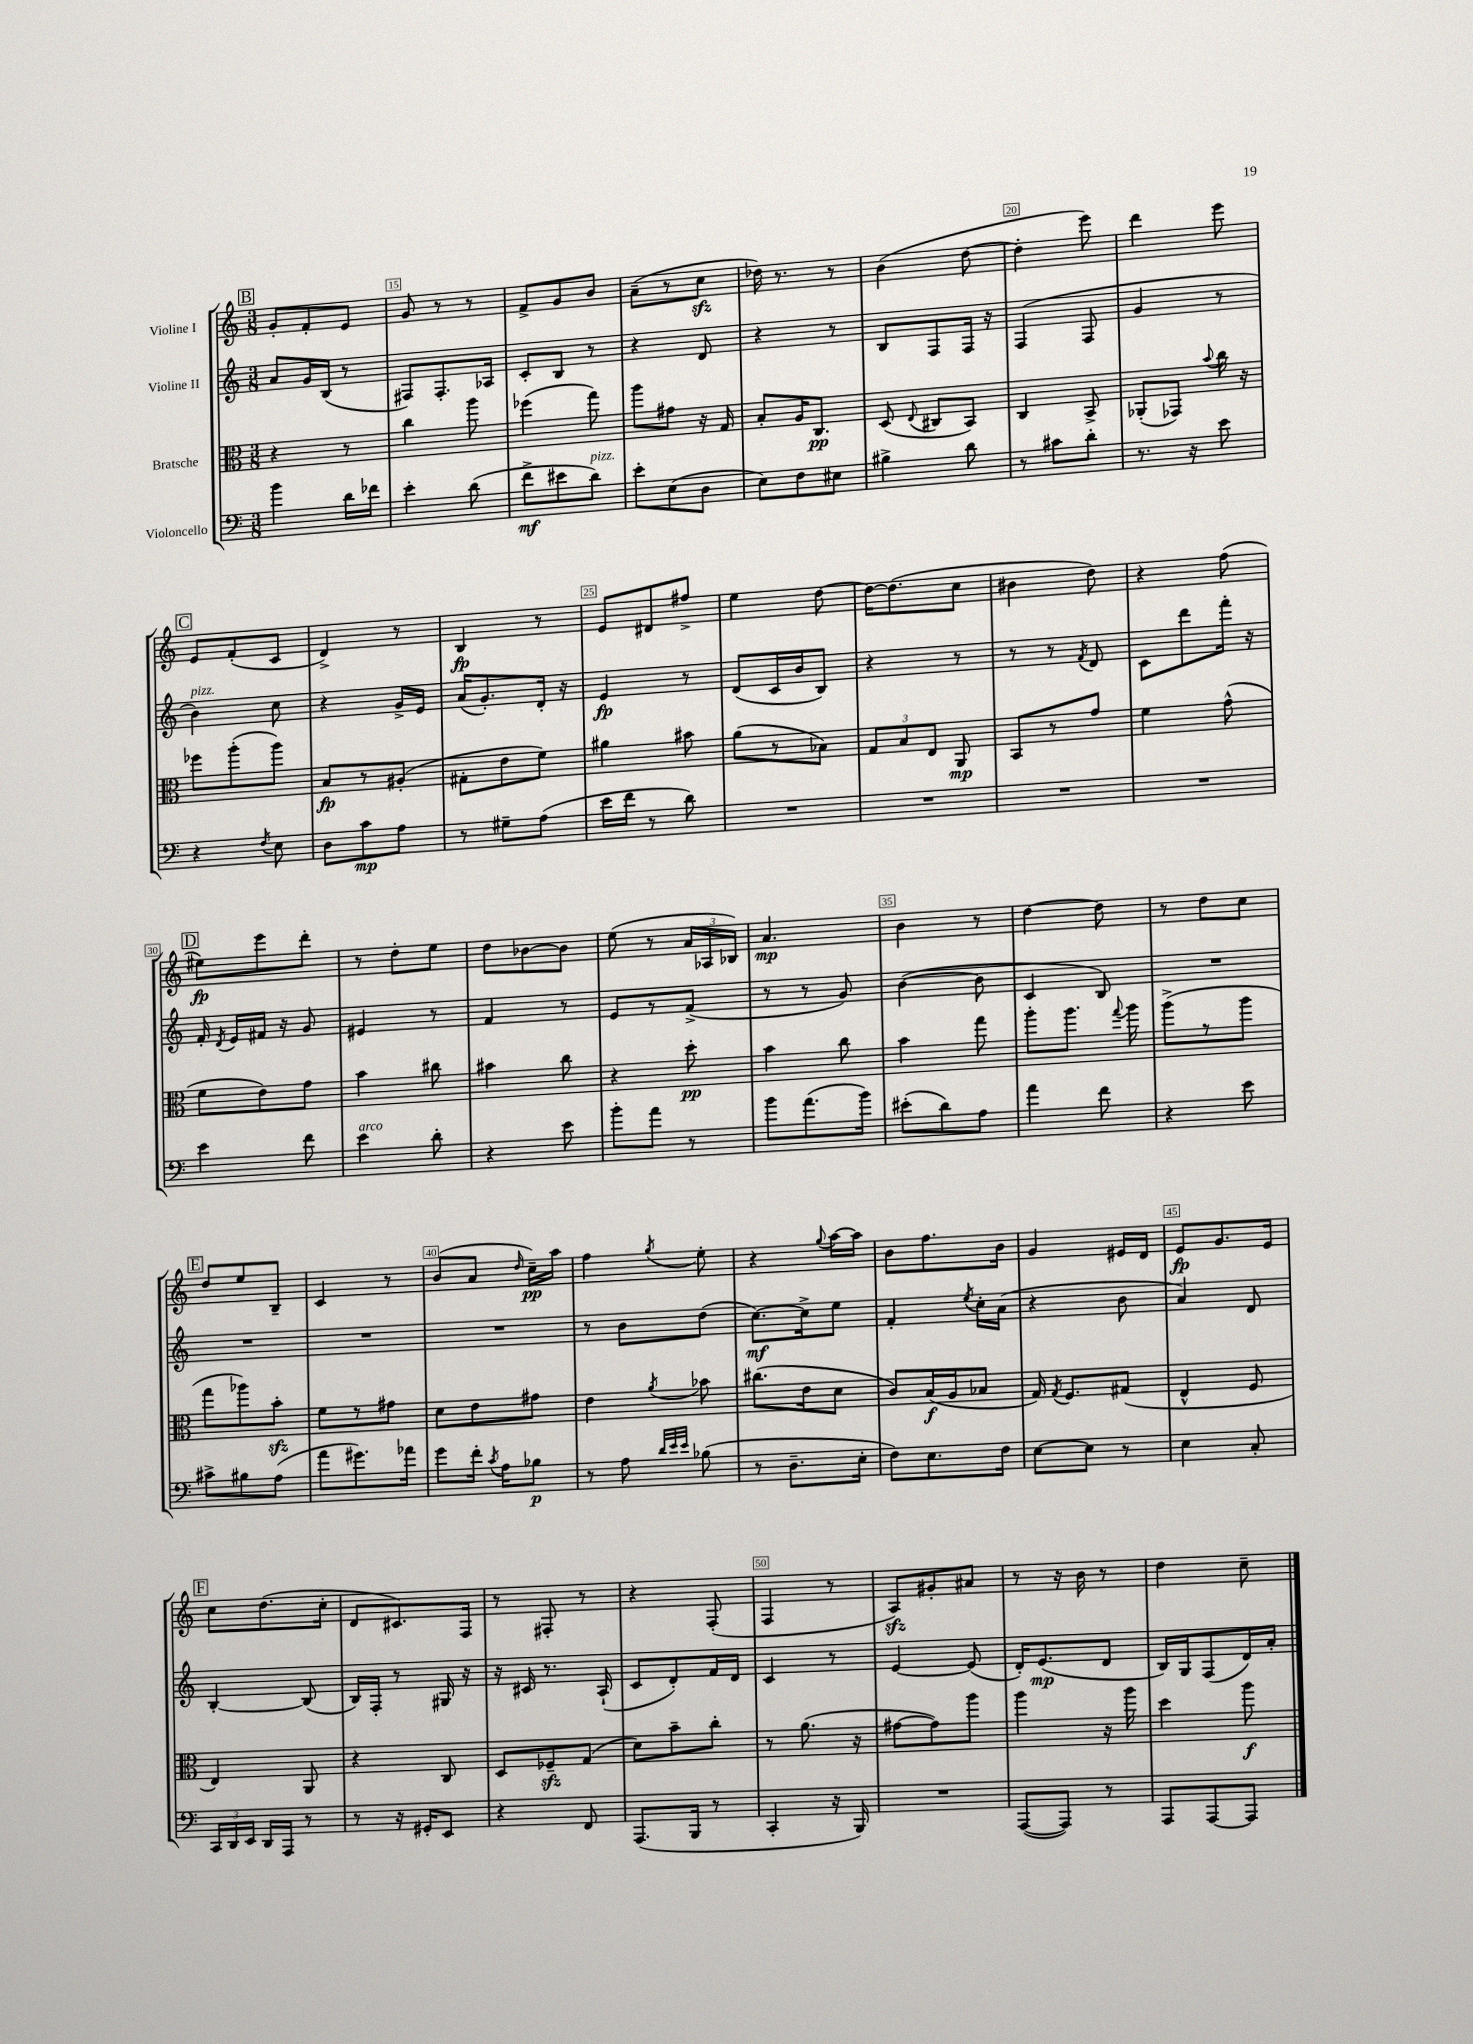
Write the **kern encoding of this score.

**kern	**kern	**kern	**kern
*staff4	*staff3	*staff2	*staff1
*clefF4	*clefC3	*clefG2	*clefG2
*k[]	*k[]	*k[]	*k[]
*M3/8	*M3/8	*M3/8	*M3/8
4b	4r	8a	8g'
.	.	16g	8f'
.	.	(16B	.
16d	8r	8r	8e
16f-	.	.	.
=	=	=	=
4e'	4cc	8F#)	8g
.	.	8.F#'	8r
(8d	8aa	.	8r
.	.	16A-	.
=	=	=	=
8f^	(4ff-	8c'	8f^
8e#	.	8B	8g
8d)	8gg)	8r	8b
=	=	=	=
8e'	8aa	4r	(8a~
(8E	8g#	.	8r
8D	16r	8d	8cc
.	16G	.	.
=	=	=	=
8E)	8B'	4r	16dd-)
.	.	.	8.r
8F	16A	.	.
.	8.C	.	.
8E#	.	8r	8r
=	=	=	=
4B#^	(8D	8B	(4b
.	8qqE	.	.
.	8C#	8F	.
8d	8BB)	16F	[8dd
.	.	16r	.
=	=	=	=
8r	4C	(4F	4dd']
8c#	.	.	.
8d'	8BB^	8F	8eee)
=	=	=	=
8.r	(8AA-'	4g	4ddd
.	8GG-)	.	.
16r	.	.	.
.	8qqb	.	.
8e	16cc	8r	8eee
.	16r	.	.
=	=	=	=
4r	8ff-	4b)	8e
.	(8aa'	.	(8f'
8qF	.	.	.
8E	8aa)	8cc	8c
=	=	=	=
8D	8B	4r	4d^)
8c	8r	.	.
8A	(8A#'	16g^	8r
.	.	16e	.
=	=	=	=
8r	8G#'	(16a	4B
.	.	8.g')	.
8G#~	8e	.	.
(8A	8f)	16d'	8r
.	.	16r	.
=	=	=	=
16e	4a#	4e	8e
16f	.	.	.
8r	.	.	8d#
8d)	8b#	8r	8ff#^
=	=	=	=
4.r	(8a	(8d	4ee
.	8r	16c	.
.	.	16b	.
.	8B-)	8B)	[8dd
=	=	=	=
4.r	12G	4r	16dd_
.	.	.	(8.dd]
.	12B	.	.
.	12E	.	.
.	8AA	8r	8cc
=	=	=	=
4.r	8BB	8r	4b#
.	8r	8r	.
.	.	8qf	.
.	8g	8d	8dd)
=	=	=	=
4.r	4f	8c	4r
.	.	8ddd	.
.	(8g^^	16fff'	(8ff
.	.	16r	.
=	=	=	=
4e	8f	16f'	8ee#)
.	.	8qd	.
.	.	16e	.
.	8e)	16f#	8eee
.	.	16r	.
8f	8g	8g	8ddd'
=	=	=	=
4e	4b	4e#	8r
.	.	.	8dd'
8d'	8cc#	8r	8ee
=	=	=	=
4r	4b#	4f	8dd
.	.	.	[8b-
8e	8cc	8r	8b-]
=	=	=	=
8b'	4r	8e	(8ee
8a	.	8r	8r
8r	8dd'	(8f^	24a
.	.	.	24A-
.	.	.	24B-)
=	=	=	=
8b	4b	8r	4.a
(8.a	.	8r	.
.	8cc	8g)	.
16b)	.	.	.
=	=	=	=
(8e#'	4b	([4b	4b
8d)	.	.	.
8A	8gg	8b]	8r
=	=	=	=
4a	8aa'	4c	[4dd
.	8.aa	.	.
8f	.	8B)	8dd]
.	8qqgg	.	.
.	16aa	.	.
=	=	=	=
4r	(8aa^	4.r	8r
.	8r	.	8dd
8e	8aa	.	8cc
=	=	=	=
8c#^	8gg	4.r	8dd
8B#	8aa-)	.	8ee
(8A	8b'	.	8B~
=	=	=	=
8a	8f	4.r	4c
8.g#)	8r	.	.
.	8g#	.	8r
16a-	.	.	.
=	=	=	=
8g	8d	4.r	(8b
16f'	8e	.	8a
8qc	.	.	.
16A	.	.	.
.	.	.	16qqdd
8B-	8g#	.	16cc~)
.	.	.	16aa
=	=	=	=
8r	4e	8r	4ff
8A	.	8b	.
32qqd	.	.	.
32qqe	.	.	.
32qqe	8qa	.	8qgg
(8B-	8b-	(8dd	8ee'
=	=	=	=
8r	(8.cc#	[8.cc)	4r
8.D~	.	.	.
.	16e	16cc^]	.
.	.	.	8qqgg
.	8d	8ee	[16aa
16E'	.	.	16aa]
=	=	=	=
8F)	8c)	4f'	8b
8.E	(16B	.	8.ff
.	16A	.	.
.	.	8qee	.
.	8B-	16cc'	.
16F	.	(16a	16b
=	=	=	=
[8E	16G)	4r	4g
.	8qG	.	.
.	8.F	.	.
8E]	.	.	.
8r	(8G#	8b	16e#
.	.	.	16d
=	=	=	=
4E	4E^^	4a)	8e
.	.	.	8.g
8C'	8F	8d	.
.	.	.	16e
=	=	=	=
24CC	4E)	[4B'	8cc
24DD	.	.	.
24EE	.	.	.
16DD	.	.	(8.dd
16AAA	.	.	.
8r	8AA	(8B]	.
.	.	.	16cc'
=	=	=	=
8r	4r	16B)	8d
.	.	16F'	.
16r	.	8r	8.c#)
16GG#'	.	.	.
8EE	8C	16G#	.
.	.	16r	16F
=	=	=	=
4r	8D	16r	8r
.	.	16c#	.
.	8F-~	8.r	8F#'
8FF	(8G	.	8r
.	.	(16A`	.
=	=	=	=
(8.AAA	8d)	8c	4r
.	8b~	8d')	.
16BBB	.	.	.
8r	8cc'	16f	(8F'
.	.	16d	.
=	=	=	=
4CC'	8r	4c	4F
.	(8.a	.	.
16r	.	8r	8r
16BBB)	16r	.	.
=	=	=	=
4.r	[8g#	[4e	8A)
.	8g#])	.	8g#'
.	8aa	(8e]	8a#
=	=	=	=
([8AAA	4aa	16d')	8r
.	.	(8.e	.
8AAA])	.	.	16r
.	.	.	16b
8r	16r	8d	8r
.	16aa	.	.
=	=	=	=
8AAA	4dd	16B)	4dd
.	.	16G	.
[8AAA	.	(8F	.
8AAA]	8aa	16d)	8cc~
.	.	16a'	.
==	==	==	==
*-	*-	*-	*-
